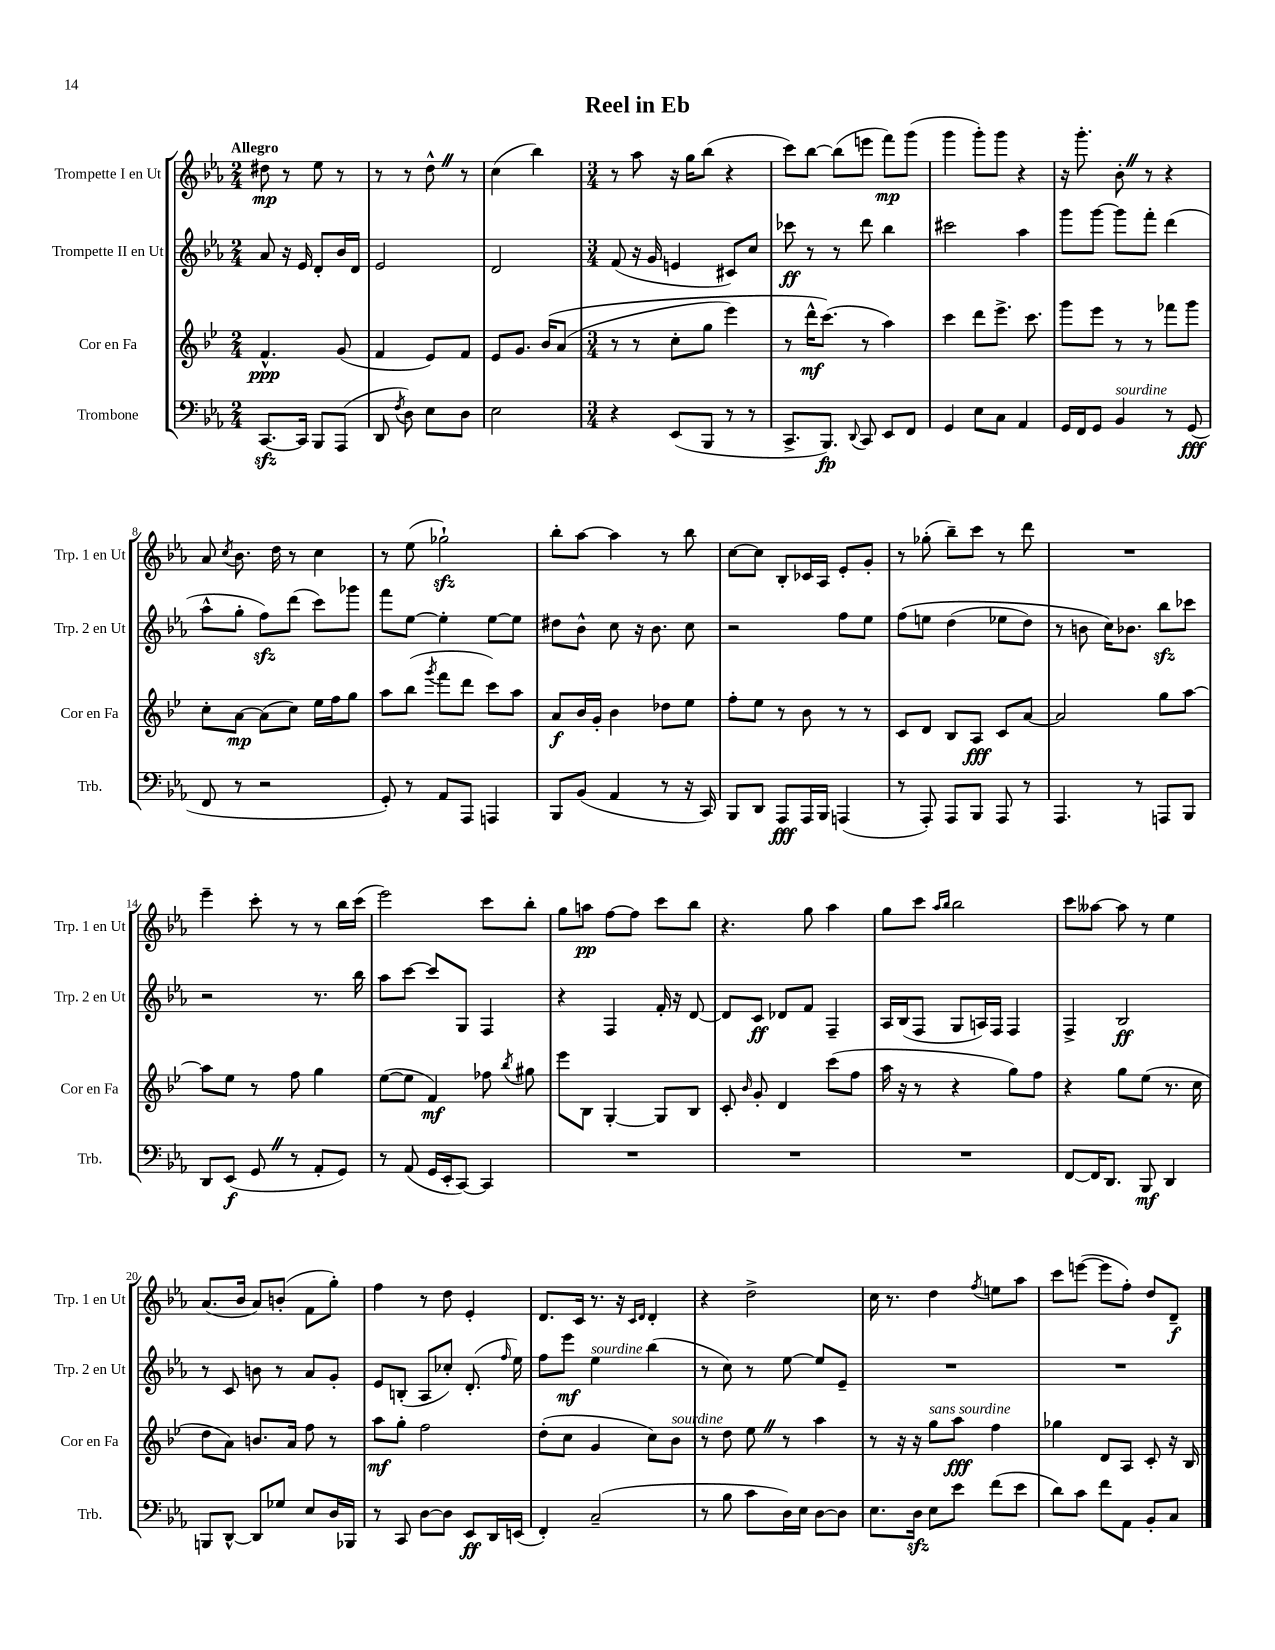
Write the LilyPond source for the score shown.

\header { title = "Reel in Eb" }
<<
\new StaffGroup <<
\new Staff = "s0" \with { instrumentName = "Trompette I en Ut" shortInstrumentName = "Trp. 1 en Ut" } {
    \clef treble \key ees \major \numericTimeSignature \time 2/4 \tempo "Allegro"
    \autoBeamOff dis''8\mp r8 ees''8 r8 |
    r8 r8 d''8-^ \once \override BreathingSign.text = \markup { \musicglyph "scripts.caesura.straight" } \breathe r8 |
    c''4( bes''4) |
    \numericTimeSignature \time 3/4 r8 aes''8 r16 g''16[ bes''8]( r4 |
    c'''8[) bes''8]~ bes''8[( e'''8] f'''8[\mp) g'''8]( |
    g'''4 g'''8[-.) g'''8] r4 |
    r16 g'''8.-. bes'8-. \once \override BreathingSign.text = \markup { \musicglyph "scripts.caesura.straight" } \breathe r8 r4 |
    aes'8 \acciaccatura { c''8 } bes'8. d''16 r8 c''4 |
    r8 ees''8( ges''2-!\sfz) |
    bes''8[-. aes''8]~ aes''4 r8 bes''8 |
    c''8[~ c''8] bes8[-. ces'16 aes16] ees'8[-. g'8]-. |
    r8 ges''8-.( bes''8[--) c'''8] r8 d'''8 |
    R2. |
    ees'''4-- c'''8-. r8 r8 bes''16[ c'''16]( |
    ees'''2) c'''8[ bes''8]-. |
    g''8[ a''8]\pp f''8[~ f''8] c'''8[ bes''8] |
    r4. g''8 aes''4 |
    g''8[ c'''8] \grace { aes''16[ bes''16] } bes''2 |
    c'''8[ aeses''8]~ aeses''8 r8 ees''4 |
    aes'8.[( bes'16] aes'8[) b'8]-.( f'8[ g''8]-.) |
    f''4 r8 d''8 ees'4-. |
    d'8.[ c'16] r8. r16 \grace { c'16[ d'16] } d'4-. |
    r4 d''2-> |
    c''16 r8. d''4 \acciaccatura { f''8 } e''8[ aes''8] |
    c'''8[ e'''8]~( e'''8[ f''8]-.) d''8[ d'8]--\f \bar "|." |
}
\new Staff = "s1" \with { instrumentName = "Trompette II en Ut" shortInstrumentName = "Trp. 2 en Ut" } {
    \clef treble \key ees \major \numericTimeSignature \time 2/4
    \autoBeamOff aes'8 r16 ees'16 d'8[-. bes'16 d'16] |
    ees'2 |
    d'2 |
    \numericTimeSignature \time 3/4 f'8( r16 g'16 e'4 cis'8[) c''8] |
    ces'''8\ff r8 r8 d'''8 bes''4 |
    cis'''2 aes''4 |
    g'''8[ g'''8]~ g'''8[ f'''8]-. d'''4( |
    aes''8[-^ g''8]-. f''8[\sfz) d'''8]( c'''8[) ges'''8] |
    f'''8[ ees''8]~ ees''4-. ees''8[~ ees''8] |
    dis''8[ bes'8]-^ c''8 r16 bes'8. c''8 |
    r2 f''8[ ees''8] |
    f''8[\( e''8] d''4( ees''8[ d''8]) |
    r8 b'8 c''16[\) bes'8.] bes''8[\sfz ces'''8] |
    r2 r8. bes''16 |
    aes''8[ c'''8]~ c'''8[ g8] f4 |
    r4 f4 f'16-. r16 d'8~ |
    d'8[ c'8]\ff des'8[ f'8] f4-- |
    aes16[ bes16( f8] g8[ a16) f16] f4 |
    f4-> bes2\ff |
    r8 c'8 b'8 r8 aes'8[ g'8]-. |
    ees'8[ b8]-.( aes8[ ces''8]-.) d'8.-.( \grace { f''16 } ees''16) |
    f''8[ ees'''8]\mf ees''4^\markup { \italic "sourdine" } bes''4( |
    r8 c''8) r8 ees''8~ ees''8[ ees'8]-- |
    R2. |
    R2. \bar "|." |
}
\new Staff = "s2" \with { instrumentName = "Cor en Fa" shortInstrumentName = "Cor en Fa" } {
    \clef treble \key bes \major \numericTimeSignature \time 2/4
    \autoBeamOff f'4.-^\ppp g'8( |
    f'4 ees'8[) f'8] |
    ees'8[ g'8.] bes'16[\( a'8]( |
    \numericTimeSignature \time 3/4 r8 r8 c''8[-. g''8] ees'''4) |
    r8 d'''16[-^\mf c'''8.](\) r8 a''4) |
    c'''4 d'''8[ ees'''8.]-> c'''8. |
    g'''8[ ees'''8] r8 r8 fes'''8[ g'''8] |
    c''8[-. a'8]~\mp a'8[( c''8]) ees''16[ f''16 g''8] |
    a''8[ bes''8]( \acciaccatura { g'''8 } f'''8[ d'''8] c'''8[) a''8] |
    a'8[\f bes'16 g'16]-. bes'4 des''8[ ees''8] |
    f''8[-. ees''8] r8 bes'8 r8 r8 |
    c'8[ d'8] bes8[ a8]\fff c'8[ a'8]~ |
    a'2 g''8[ a''8]~ |
    a''8[ ees''8] r8 f''8 g''4 |
    ees''8[~( ees''8] f'4\mf) fes''8 \acciaccatura { bes''8 } gis''8 |
    ees'''8[ bes8] g4~-. g8[ bes8] |
    c'8-. \grace { bes'16 } g'8-. d'4 c'''8[( f''8] |
    a''16 r16 r8 r4 g''8[) f''8] |
    r4 g''8[ ees''8]( r8. c''16 |
    d''8[ a'8]) b'8.[ a'16] f''8 r8 |
    a''8[\mf g''8]-. f''2 |
    d''8[-.( c''8] g'4 c''8[) bes'8]^\markup { \italic "sourdine" } |
    r8 d''8 ees''8 \once \override BreathingSign.text = \markup { \musicglyph "scripts.caesura.straight" } \breathe r8 a''4 |
    r8 r16 r16 g''8[^\markup { \italic "sans sourdine" } a''8]\fff f''4 |
    ges''4 d'8[ a8] c'8-. r16 bes16 \bar "|." |
}
\new Staff = "s3" \with { instrumentName = "Trombone" shortInstrumentName = "Trb." } {
    \clef bass \key ees \major \numericTimeSignature \time 2/4
    \autoBeamOff c,8.[~\sfz c,16] bes,,8[ aes,,8]( |
    d,8 \acciaccatura { f8 } d8) ees8[ d8] |
    ees2 |
    \numericTimeSignature \time 3/4 r4 ees,8[( bes,,8] r8 r8 |
    c,8.[-> bes,,8.]\fp) \appoggiatura { d,8 } c,8 ees,8[ f,8] |
    g,4 ees8[ c8] aes,4 |
    g,16[ f,16 g,8] bes,4^\markup { \italic "sourdine" } r8 g,8\fff( |
    f,8 r8 r2 |
    g,8-.) r8 aes,8[ aes,,8] a,,4 |
    bes,,8[ bes,8]( aes,4 r8 r16 c,16) |
    bes,,8[ d,8] aes,,8[\fff aes,,16 bes,,16] a,,4( |
    r8 aes,,8-.) aes,,8[ bes,,8] aes,,8 r8 |
    aes,,4. r8 a,,8[ bes,,8] |
    d,8[ ees,8]\f( g,8 \once \override BreathingSign.text = \markup { \musicglyph "scripts.caesura.straight" } \breathe r8 aes,8[-. g,8]) |
    r8 aes,8( g,16[ ees,16-. c,8]~) c,4 |
    R2. |
    R2. |
    R2. |
    f,8[~ f,16 d,8.] bes,,8\mf d,4 |
    b,,8[ d,8]~-^ d,8[ ges8] ees8[ d16 bes,,16] |
    r8 c,8 d8[~ d8] ees,8[\ff d,16 e,16]( |
    f,4-.) c2--( |
    r8 bes8 c'8[ d16) ees16] d8[~ d8] |
    ees8.[ d16]\sfz ees8[ ees'8] f'8[( ees'8] |
    d'8[) c'8] f'8[ aes,8] bes,8[-. c8] \bar "|." |
}
>>
>>
